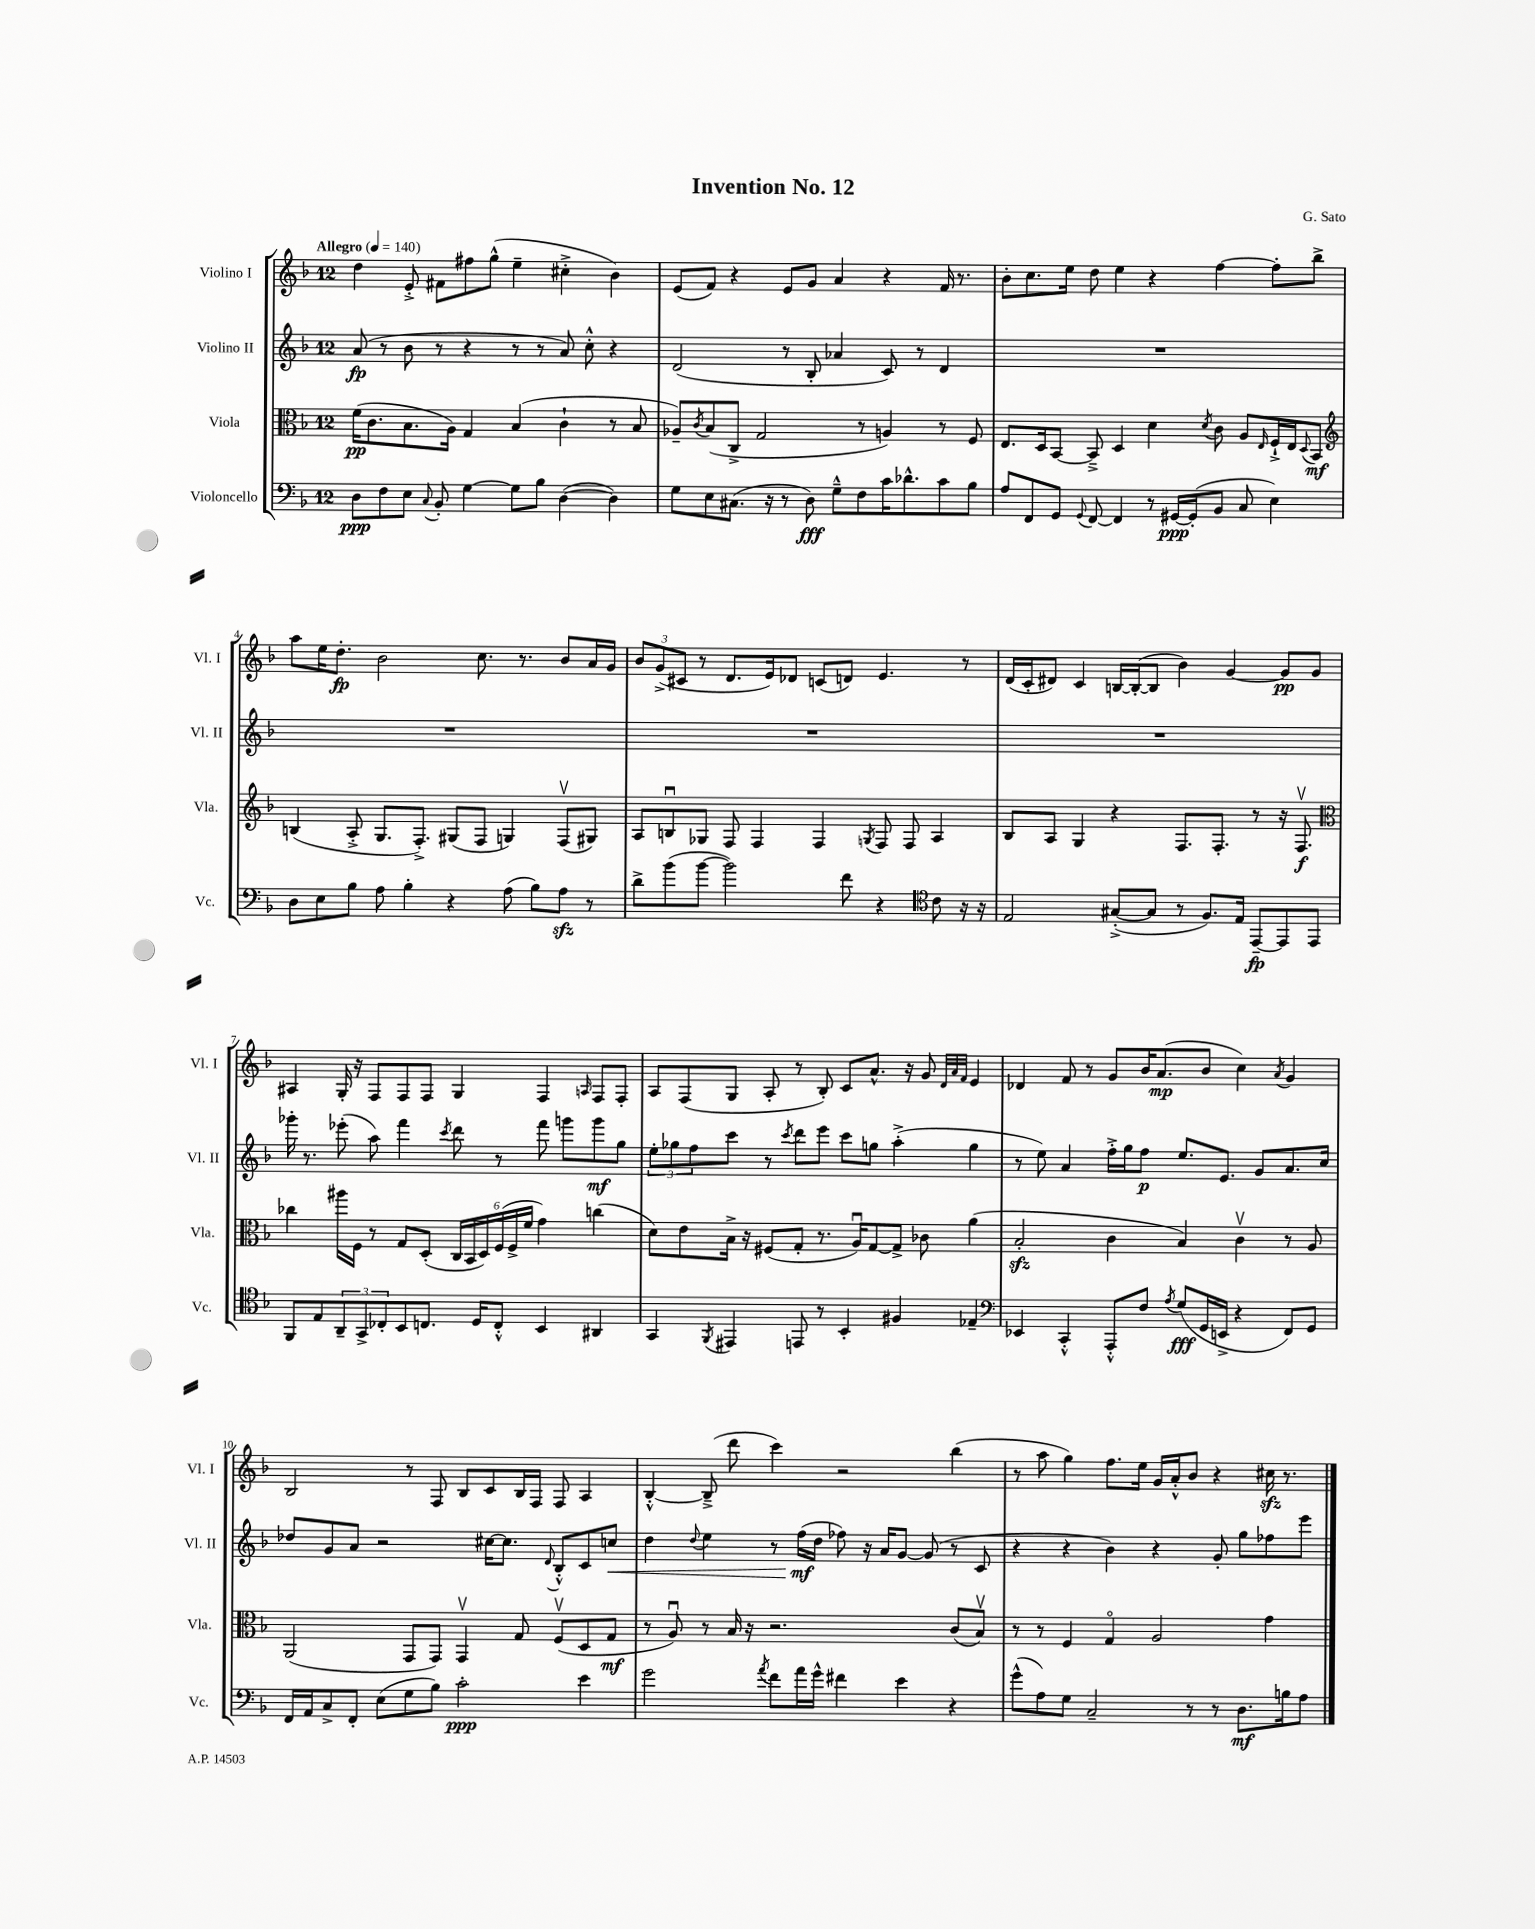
\header { title = "Invention No. 12" composer = "G. Sato" }
<<
\new StaffGroup <<
\new Staff = "s0" \with { instrumentName = "Violino I" shortInstrumentName = "Vl. I" } {
    \clef treble \key f \major \once \override Staff.TimeSignature.style = #'single-digit \time 12/8 \tempo "Allegro" 4 = 140
    d''4 e'8-.-> fis'8 fis''8 g''8-^( e''4-- cis''4-.-> bes'4) |
    e'8( f'8) r4 e'8 g'8 a'4 r4 f'16 r8. |
    bes'8-. c''8. e''16 d''8 e''4 r4 f''4~ f''8-. bes''8-> |
    a''8 e''16 d''8.-.\fp bes'2 c''8. r8. bes'8 a'16 g'16 |
    \tuplet 3/2 { bes'8 g'8->( cis'8 } r8 d'8. e'16) des'8 c'8( d'8) e'4. r8 |
    d'16( c'16-. dis'8) c'4 b16~ b16~-.( b8 bes'4) g'4~ g'8\pp g'8 |
    ais4 g16-. r16 f8 f8 f8 g4 f4 \grace { a16 } f8 f8-. |
    a8 f8( g8 a8-. r8 bes8-.) c'8 a'8.-^ r16 g'8 \grace { d'32 a'32 f'32 } e'4 |
    des'4 f'8 r8 g'8 bes'16 a'8.\mp( bes'8 c''4) \acciaccatura { a'8 } g'4 |
    bes2 r8 f8 bes8 c'8 bes16 f16 f8 a4 |
    bes4~-.-^ bes8--->( d'''8 c'''4) r2 bes''4( |
    r8 a''8 g''4) f''8. e''16 g'16 a'16-.-^ bes'8 r4 cis''16\sfz r8. \bar "|." |
}
\new Staff = "s1" \with { instrumentName = "Violino II" shortInstrumentName = "Vl. II" } {
    \clef treble \key f \major \once \override Staff.TimeSignature.style = #'single-digit \time 12/8
    a'8\fp( r8 bes'8 r8 r4 r8 r8 a'8) c''8-.-^ r4 |
    d'2( r8 bes8-. aes'4 c'8) r8 d'4 |
    R1. |
    R1. |
    R1. |
    R1. |
    ges'''16-. r8. ees'''8-.( a''8) f'''4 \acciaccatura { c'''8 } d'''8 r8 f'''8 g'''8 g'''8\mf g''8 |
    \tuplet 3/2 { e''8-. ges''8 f''8 } c'''8 r8 \acciaccatura { c'''8 } d'''8 e'''8 c'''8 g''8 a''4-.->( g''4 |
    r8 e''8) a'4 f''16-.-> g''16 f''8\p e''8. e'8. g'8 a'8. c''16 |
    des''8 g'8 a'8 r2 cis''16~ cis''8. \appoggiatura { d'8 } bes8-.-^ c'8 c''8\< |
    d''4 \appoggiatura { d''8 } e''4 r8 f''16\mf\!( d''16 fes''8) r16 a'16 g'8~ g'8( r8 c'8 |
    r4 r4 bes'4) r4 g'8-. g''8 fes''8 e'''8 \bar "|." |
}
\new Staff = "s2" \with { instrumentName = "Viola" shortInstrumentName = "Vla." } {
    \clef alto \key f \major \once \override Staff.TimeSignature.style = #'single-digit \time 12/8
    f'16\pp( c'8. bes8. a16) g4 bes4( c'4-! r8 bes8 |
    aes8--) \acciaccatura { c'8 } bes8( c8-> g2 r8 a4) r8 f8 |
    e8. d16 bes,8~ bes,8---> d4 d'4 \acciaccatura { d'8 } c'8 a8 \grace { e16 } f16-!-> e16 \appoggiatura { d8 } bes,8\mf |
    \clef treble b4( a8-.-> g8. f8.-.->) gis8( f8 g4) f8\upbow( gis8) |
    a8 b8\downbow ges8 f8 f4 f4 \acciaccatura { g8 } f8 f8 a4 |
    bes8 a8 g4 r4 f8. f8.-. r8 r16 f8.\upbow\f |
    \clef alto ces''4 ais''16 f16 r8 g8 d8-.( \tuplet 6/4 { c16 bes,16 d16) f16( f16-> f'16 } g'4) c''4( |
    d'8) e'8 bes16-> r16 fis8( g8-. r8. a16\downbow) g8~ g8-> ces'8 a'4( |
    bes2-.\sfz c'4 bes4) c'4\upbow r8 a8 |
    a,2( g,8 g,8) g,4\upbow g8 f8\upbow( d8 g8\mf |
    r8 a8\downbow) r8 bes16 r16 r2. c'8( bes8\upbow) |
    r8 r8 f4 g4\flageolet a2 g'4 \bar "|." |
}
\new Staff = "s3" \with { instrumentName = "Violoncello" shortInstrumentName = "Vc." } {
    \clef bass \key f \major \once \override Staff.TimeSignature.style = #'single-digit \time 12/8
    d8\ppp f8 e8 \appoggiatura { c8 } bes,8-. g4~ g8 bes8 d4~( d4) |
    g8 e8 cis8.( r16 r8 d8\fff) g8---^ f8 c'16 des'8.-^ c'8 bes8 |
    a8 f,8 g,8 \appoggiatura { g,8 } f,8~ f,4 r8 gis,16~\ppp gis,16-.( bes,8 c8 e4) |
    d8 e8 bes8 a8 bes4-. r4 a8( bes8) a8\sfz r8 |
    d'8-> bes'8( bes'8~ bes'2) f'8 r4 \clef tenor c'8 r16 r16 |
    e2 gis8~-.->( gis8 r8 f8.) e16 e,8~--\fp e,8 e,8 |
    f,8 e8 \tuplet 3/2 { a,8-- g,8-> ces8-. } bes,8 c8. d16 c8-.-^ bes,4 ais,4 |
    g,4 \acciaccatura { f,8 } eis,4 e,8 r8 bes,4-. fis4 ees4-- |
    \clef bass ees,4 c,4-.-^ a,,8-.-^ f8 \acciaccatura { a8 } g8\fff( g,16 e,16-> r4 f,8) g,8 |
    f,16 a,16 c8-> f,8-. e8( g8 bes8) c'2-.\ppp e'4 |
    g'2 \acciaccatura { a'8 } f'8 a'16 g'16-^ fis'4 e'4 r4 |
    g'8-^( a8) g8 c2-- r8 r8 d8.\mf b16 a8 \bar "|." |
}
>>
>>
